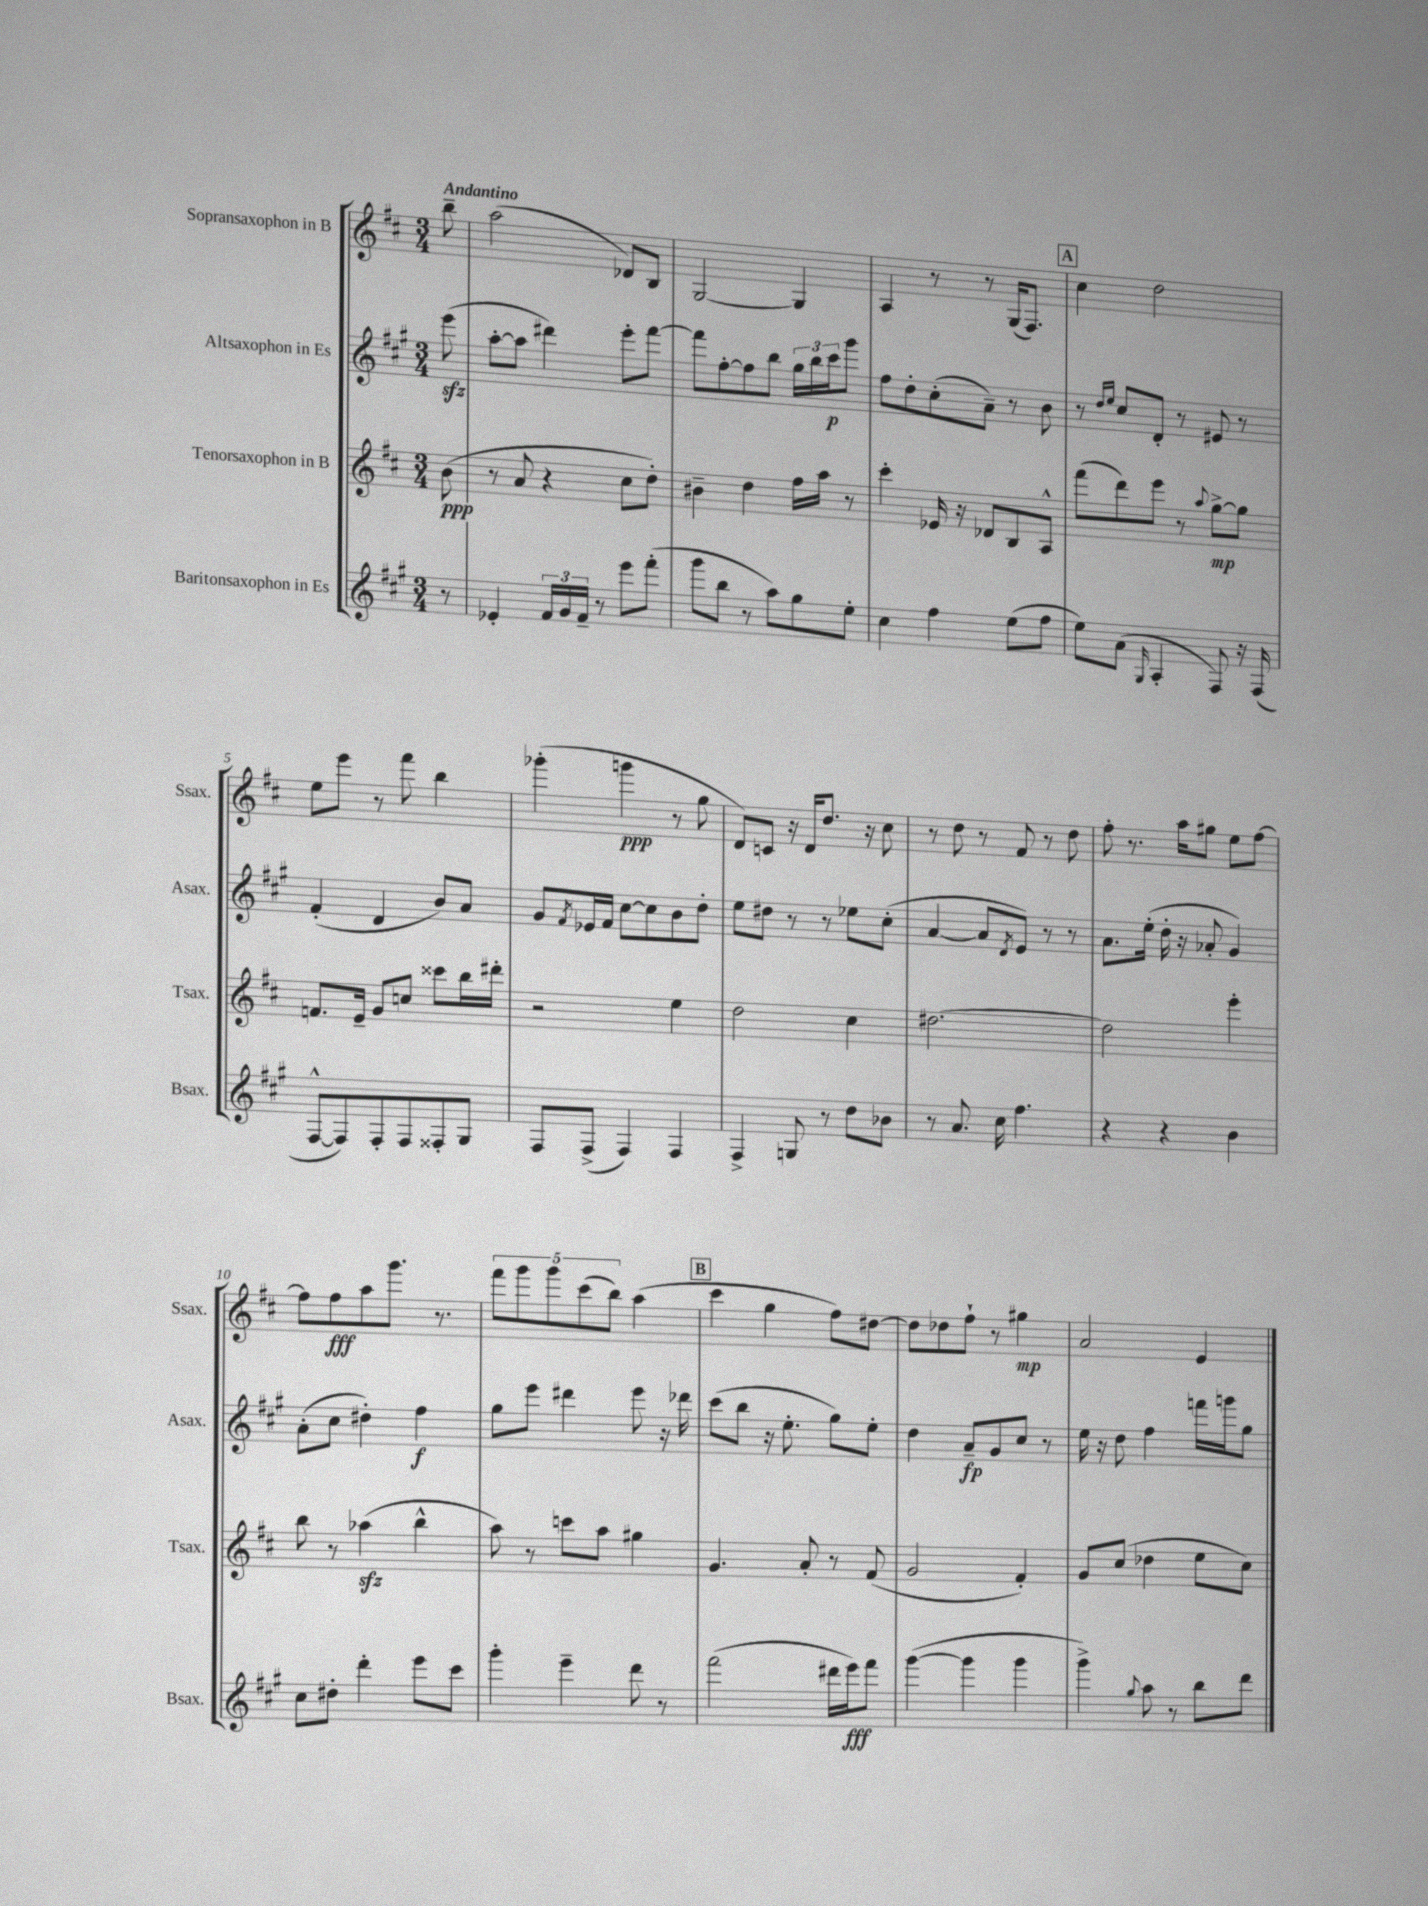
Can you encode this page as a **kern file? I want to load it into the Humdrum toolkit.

**kern	**dynam	**kern	**dynam	**kern	**dynam	**kern	**dynam
*part4	*part4	*part3	*part3	*part2	*part2	*part1	*part1
*staff4	*staff4	*staff3	*staff3	*staff2	*staff2	*staff1	*staff1
*I"Baritonsaxophon in Es	*	*I"Tenorsaxophon in B	*	*I"Altsaxophon in Es	*	*I"Sopransaxophon in B	*
*I'Bsax.	*	*I'Tsax.	*	*I'Asax.	*	*I'Ssax.	*
*clefG2	*	*clefG2	*	*clefG2	*	*clefG2	*
*k[f#c#g#]	*	*k[f#c#]	*	*k[f#c#g#]	*	*k[f#c#]	*
*M3/4	*	*M3/4	*	*M3/4	*	*M3/4	*
=	=	=	=	=	=	=	=
!	!	!	!	!	!	!LO:TX:a:B:t=Andantino	!
8r	.	(8b\	ppp	(8eeezz\	.	8bb~\	.
=1	=1	=1	=1	=1	=1	=1	=1
4e-X'/	.	8r	.	[8aa'\L	.	(2aa\	.
.	.	8a/	.	8aa\J]	.	.	.
24f#/LL	.	4r	.	4ddd#X\)	.	.	.
24g#/	.	.	.	.	.	.	.
24f#~/JJ	.	.	.	.	.	.	.
8r	.	.	.	.	.	.	.
8eee\L	.	8cc#\L	.	8eee'\L	.	8d-X/L)	.
(8fff#'\J	.	8dd'\J)	.	[8fff#\J	.	8B/J	.
=2	=2	=2	=2	=2	=2	=2	=2
8ggg#\L	.	4b#X~\	.	8fff#\L]	.	[2G/	.
8bb\J	.	.	.	[8ff#'\	.	.	.
8r	.	4dd\	.	8ff#\]	.	.	.
8aa\L)	.	.	.	8bb\J	.	.	.
8gg#\	.	16ff#\LL	.	24gg#\LL	.	4G/]	.
.	.	.	.	24bb\	.	.	.
.	.	16aa\JJ	.	.	.	.	.
.	.	.	.	24ccc#\J	p	.	.
8ee'\J	.	8r	.	8ggg#\J	.	.	.
=3	=3	=3	=3	=3	=3	=3	=3
4cc#\	.	4ccc#'\	.	8ff#\L	.	4A/	.
.	.	.	.	8dd'\	.	.	.
4ff#\	.	16e-X/	.	(8cc#'\	.	8r	.
.	.	16r	.	.	.	.	.
.	.	8d-X/L	.	8a~\J)	.	8r	.
(8ee\L	.	8B/	.	8r	.	(16G/KL	.
.	.	.	.	.	.	8.F#/J)	.
8ff#\J	.	8A^^/J	.	8b\	.	.	.
!!LO:REH:place=s1:t=A
=4	=4	=4	=4	=4	=4	=4	=4
8ee\L)	.	(8fff#\L	.	8r	.	4cc#\	.
.	.	.	.	16qqdd/LL	.	.	.
.	.	.	.	16qqee/JJ	.	.	.
(8a\J	.	8ddd\)	.	8cc#/L	.	.	.
16qqG#/	.	.	.	.	.	.	.
4A'/	.	8eee\J	.	8d'/J	.	2dd\	.
.	.	8r	.	8r	.	.	.
.	.	8qqaa/	.	.	.	.	.
8F#/)	.	[8gg^\L	mp	8e#X/	.	.	.
16r	.	8gg\J]	.	8r	.	.	.
(16F#/	.	.	.	.	.	.	.
!!LO:LB:g=z
=5	=5	=5	=5	=5	=5	=5	=5
[8F#^^/L	.	8.fn/L	.	(4f#'/	.	8ee\L	.
8F#/])	.	.	.	.	.	8eee\J	.
.	.	16e~/Jk	.	.	.	.	.
8F#'/	.	8g/L	.	4d/	.	8r	.
8F#/	.	8ccn/J	.	.	.	8fff#\	.
8F##X'/	.	8ccc##X\L	.	8b/L)	.	4bb\	.
8G#/J	.	16bb\L	.	8a/J	.	.	.
.	.	16ddd#X'\JJ	.	.	.	.	.
=6	=6	=6	=6	=6	=6	=6	=6
8F#/L	.	2r	.	8g#/L	.	(4ggg-X'\	.
.	.	.	.	8qf#/	.	.	.
(8F#^/J	.	.	.	16e-X/L	.	.	.
.	.	.	.	16f#/JJ	.	.	.
4F#/)	.	.	.	[8cc#\L	.	4gggn\	ppp
.	.	.	.	8cc#\]	.	.	.
4F#/	.	4ee\	.	8b\	.	8r	.
.	.	.	.	8dd'\J	.	8gg\	.
=7	=7	=7	=7	=7	=7	=7	=7
4F#^/	.	2dd\	.	8ee\L	.	8d/L)	.
.	.	.	.	8dd#X\J	.	8cn/J	.
8Gn/	.	.	.	8r	.	16r	.
.	.	.	.	.	.	16d/KL	.
8r	.	.	.	8r	.	8.dd/J	.
8dd\L	.	4cc#\	.	8ee-X\L	.	.	.
.	.	.	.	.	.	16r	.
8b-X\J	.	.	.	(8cc#'\J	.	8cc#\	.
=8	=8	=8	=8	=8	=8	=8	=8
8r	.	[2.dd#X\	.	[4a/	.	8r	.
8.a/	.	.	.	.	.	8dd\	.
.	.	.	.	8a/L]	.	8r	.
16cc#\	.	.	.	.	.	.	.
.	.	.	.	8qd/	.	.	.
4.ff#\	.	.	.	8e/J)	.	8f#/	.
.	.	.	.	8r	.	8r	.
.	.	.	.	8r	.	8dd\	.
=9	=9	=9	=9	=9	=9	=9	=9
4r	.	2dd#\]	.	8.a\L	.	8ff#'\	.
.	.	.	.	.	.	8.r	.
.	.	.	.	(16ee'\Jk	.	.	.
4r	.	.	.	16dd'\	.	.	.
.	.	.	.	16r	.	16aa\KL	.
.	.	.	.	8a-X'/	.	8gg#X\J	.
4b\	.	4eee'\	.	4g#/)	.	8ee\L	.
.	.	.	.	.	.	[8ff#\J	.
!!LO:LB:g=z
=10	=10	=10	=10	=10	=10	=10	=10
8cc#\L	.	8bb\	.	(8a'\L	.	8ff#\L]	.
8dd#X'\J	.	8r	.	8cc#\J	.	8ff#\	fff
4ddd'\	.	(4aa-Xzz\	.	4dd#X'\)	.	8aa\	.
.	.	.	.	.	.	8.ggg\J	.
8eee\L	.	4bb^^\	.	4ff#\	f	.	.
.	.	.	.	.	.	8.r	.
8ccc#\J	.	.	.	.	.	.	.
=11	=11	=11	=11	=11	=11	=11	=11
4ggg#'\	.	8aa\)	.	8gg#\L	.	10fff#\L	.
.	.	.	.	.	.	10ggg\	.
.	.	8r	.	8eee\J	.	.	.
.	.	.	.	.	.	10ggg\	.
4eee~\	.	8cccn\L	.	4ddd#X\	.	.	.
.	.	.	.	.	.	(10ccc#\	.
.	.	8aa\J	.	.	.	.	.
.	.	.	.	.	.	10bb\J)	.
8ddd\	.	4gg#X\	.	8eee\	.	(4aa\	.
8r	.	.	.	16r	.	.	.
.	.	.	.	16ddd-X\	.	.	.
!!LO:REH:place=s1:t=B
=12	=12	=12	=12	=12	=12	=12	=12
(2fff#\	.	4.g/	.	(8ccc#\L	.	4ccc#\	.
.	.	.	.	8bb\J	.	.	.
.	.	.	.	16r	.	4gg\	.
.	.	.	.	8.ee'\	.	.	.
.	.	8a'/	.	.	.	.	.
16ddd#X\LL	.	8r	.	8gg#\L)	.	8ff#\L)	.
16eee\J)	fff	.	.	.	.	.	.
8fff#\J	.	(8f#/	.	8ee'\J	.	[8dd#X\J	.
=13	=13	=13	=13	=13	=13	=13	=13
([4ggg#\	.	2g/	.	4dd\	.	8dd#\L]	.
.	.	.	.	.	.	8dd-X\	.
4ggg#\]	.	.	.	8a~/L	fp	8ff#`\J	.
.	.	.	.	8g#/	.	8r	.
4ggg#\	.	4f#'/)	.	8cc#/J	.	4gg#X\	mp
.	.	.	.	8r	.	.	.
=14	=14	=14	=14	=14	=14	=14	=14
4ggg#^\)	.	8g/L	.	16ee\	.	2a/	.
.	.	.	.	16r	.	.	.
.	.	(8cc#/J	.	8dd\	.	.	.
8qqgg#/	.	.	.	.	.	.	.
8aa\	.	4dd-X\	.	4ff#\	.	.	.
8r	.	.	.	.	.	.	.
8bb\L	.	8ee\L	.	16fffn\LL	.	4e/	.
.	.	.	.	16gggn\J	.	.	.
8ddd\J	.	8cc#\J)	.	8gg#\J	.	.	.
==	==	==	==	==	==	==	==
*-	*-	*-	*-	*-	*-	*-	*-
